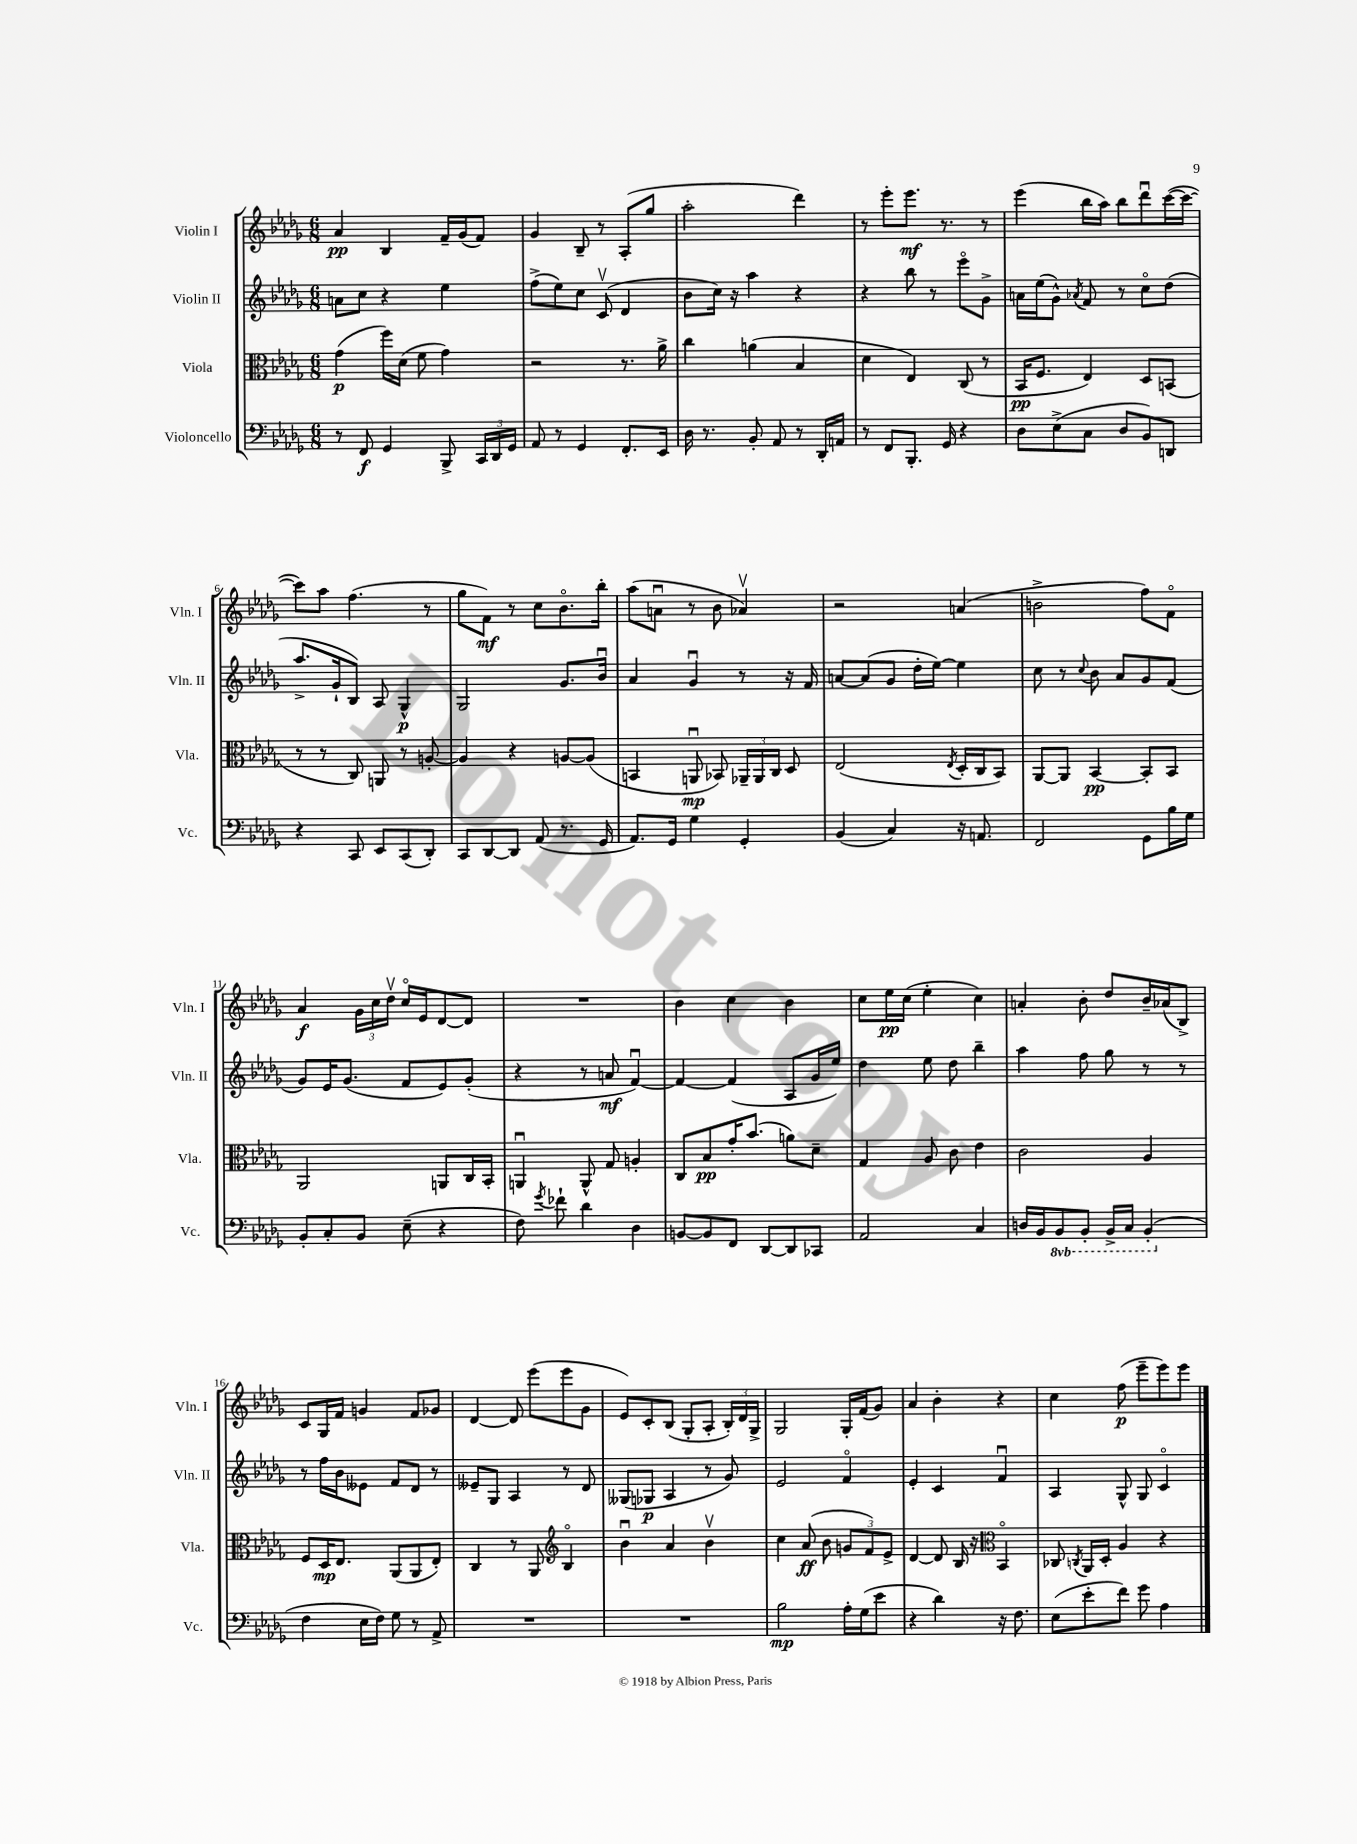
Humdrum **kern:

**kern	**kern	**kern	**kern
*staff4	*staff3	*staff2	*staff1
*clefF4	*clefC3	*clefG2	*clefG2
*k[b-e-a-d-g-]	*k[b-e-a-d-g-]	*k[b-e-a-d-g-]	*k[b-e-a-d-g-]
*M6/8	*M6/8	*M6/8	*M6/8
8r	(4g-	8a	4a-
8FF	.	8cc	.
4GG-	16ff)	4r	4B-
.	(16d-	.	.
.	8f	.	.
8BBB-^	4g-)	4ee-	16f~
.	.	.	(16g-
24CC	.	.	8f)
24DD-	.	.	.
24GG-	.	.	.
=	=	=	=
8AA-	2r	(8ff^	4g-
8r	.	8ee-)	.
4GG-	.	8cc	8B-~
.	.	(8cv	8r
8.FF'	8.r	4d-	(8A-'
.	.	.	8gg-
16EE-	16a-^	.	.
=	=	=	=
16D-	4cc	8b-	2aa-'
8.r	.	.	.
.	.	16cc)	.
.	.	16r	.
8BB-'	(4a	4aa-	.
8AA-	.	.	.
8r	4B-	4r	4ddd-)
16DD-'	.	.	.
16AA	.	.	.
=	=	=	=
8r	4d-	4r	8r
8FF	.	.	8eee-'
8.BBB-'	4E-)	8bb-	8.eee-
.	.	8r	.
16GG-	.	.	8.r
4r	(8C	8eee-o	.
.	8r	8g-^	8r
=	=	=	=
8D-	16BB-	16a	(4eee-
.	8.F	(16ee-	.
(8E-^	.	8g-^^)	.
.	.	8qa-	.
8C	4E-)	8f	16bb-
.	.	.	16aa-)
8D-	.	8r	8bb-
8BB-)	8D-	8cco	8ddd-u
8DD	(8BB	(8dd-	([16ccc
.	.	.	16ccc_
=	=	=	=
4r	8r	8.aa-^	8ccc])
.	8r	.	8aa-
.	.	16g-`	.
8CC	8C)	8B-)	(4.ff
8EE-	8AA	8A-	.
(8CC	8r	4G-^^	.
8DD-')	[8A'	.	8r
=	=	=	=
8CC	4A]	2G-	8gg-
[8DD-	.	.	8f)
8DD-]	4r	.	8r
(8AA-	.	.	8cc
8.r	[8A	8.g-	8.b-o
.	(8A]	.	.
16GG-	.	16b-u	16bb-'
=	=	=	=
8.AA-)	4BB	4a-	(8aa-
.	.	.	8au
16GG-	.	.	.
4G-	8AAu	4g-u	8r
.	8BB-)	.	8b-
4GG-'	24AA-~	8r	4a-v)
.	24AA-	.	.
.	24C	.	.
.	8D-	16r	.
.	.	16f	.
=	=	=	=
(4BB-	(2E-	[8a	2r
.	.	(8a]	.
4C)	.	8g-	.
.	.	16dd-'	.
.	.	[16ee-)	.
.	8qE-	.	.
16r	16D-'	4ee-]	(4a
8.AA	16C	.	.
.	8BB-)	.	.
=	=	=	=
2FF	[8AA-	8cc	2b^
.	8AA-]	8r	.
.	.	8qqcc	.
.	[4BB-	8b-	.
.	.	8a-	.
8GG-	8BB-']	8g-	8ff)
16B-	8BB-	(8f	8fo
16G-	.	.	.
=	=	=	=
8BB-'	2AA-	8g-)	4a-
8C'	.	16e-	.
.	.	(8.g-	.
8BB-	.	.	24g-
.	.	.	24cc
.	.	.	24dd-v
(8E-~	.	8f	16cco
.	.	.	16e-
4r	8AA	8e-)	[8d-
.	16C	(8g-'	8d-]
.	16BB-'	.	.
=	=	=	=
8F)	4AAu	4r	2.r
8qg-	.	.	.
8f-`	.	.	.
4d-	8AA^^	8r	.
.	8G-	8a	.
4D-	4A'	[4fu)	.
=	=	=	=
[8BB	8C	4f_	4b-
8BB]	8B-	.	.
8FF	16g-'	(4f]	4cc
.	(8.b-	.	.
[8DD-	.	.	.
8DD-]	8a)	8A-	4b-
8CC-	8d-~	16g-	.
.	.	16ee-)	.
=	=	=	=
2AA-	4G-	4dd-	8cc
.	.	.	16ee-
.	.	.	(16cc
.	8A-	8ee-	4ee-'
.	8c	8dd-	.
4C	4e-	4bb-~	4cc)
=	=	=	=
16D	2c	4aa-	4a'
16BB-	.	.	.
8BBB-	.	.	.
8BBB-'	.	8ff	8b-'
16BBB-^	.	8gg-	8dd-
16CC	.	.	.
(4BBB-'	4A-	8r	16b-~
.	.	.	(16a-
.	.	8r	8B-^)
=	=	=	=
4F	8F	8r	8c
.	16D-	16ff	16G-
.	8.E-	16b-	16f
16E-	.	8e--	4g
16F)	.	.	.
8G-	(8AA-	8f	.
8r	8AA-	8d-	8f
8AA-^	8E-')	8r	8g-
=	=	=	=
2.r	4C	8e--~	[4d-
.	.	8G-	.
.	8r	4A-	8d-]
.	8AA-	.	(8eee-
*	*clefG2	*	*
.	4B-o	8r	8eee-
.	.	8d-	8g-
=	=	=	=
2.r	4b-u	(8G--	8e-)
.	.	8G-	8c'
.	4a-	4A-	(8B-
.	.	.	8G-'
.	4b-v	8r	8A-'
.	.	8g-)	24B-')
.	.	.	24d-
.	.	.	24G-^
=	=	=	=
2B-	4cc	2e-	2G-
.	(8a-	.	.
.	8b-	.	.
16A-'	12g	4fo	16G-'
(16G-	.	.	(16f
.	12f)	.	.
8e-	.	.	8g-)
.	12e-^	.	.
=	=	=	=
4r	[4d-	4e-'	4a-
4d-)	8d-]	4c	4b-'
.	16B-	.	.
.	16r	.	.
*	*clefC3	*	*
16r	4BB-o	4fu	4r
8.F	.	.	.
=	=	=	=
(8E-	8C-	4A-	4cc
.	8qC	.	.
8e-'	16AA-	.	.
.	16D-'	.	.
8f)	4A-	8G-^^	(8ff
8g-	.	8G-	8eee-~
4A-	4r	4co	8eee-)
.	.	.	8eee-
==	==	==	==
*-	*-	*-	*-
